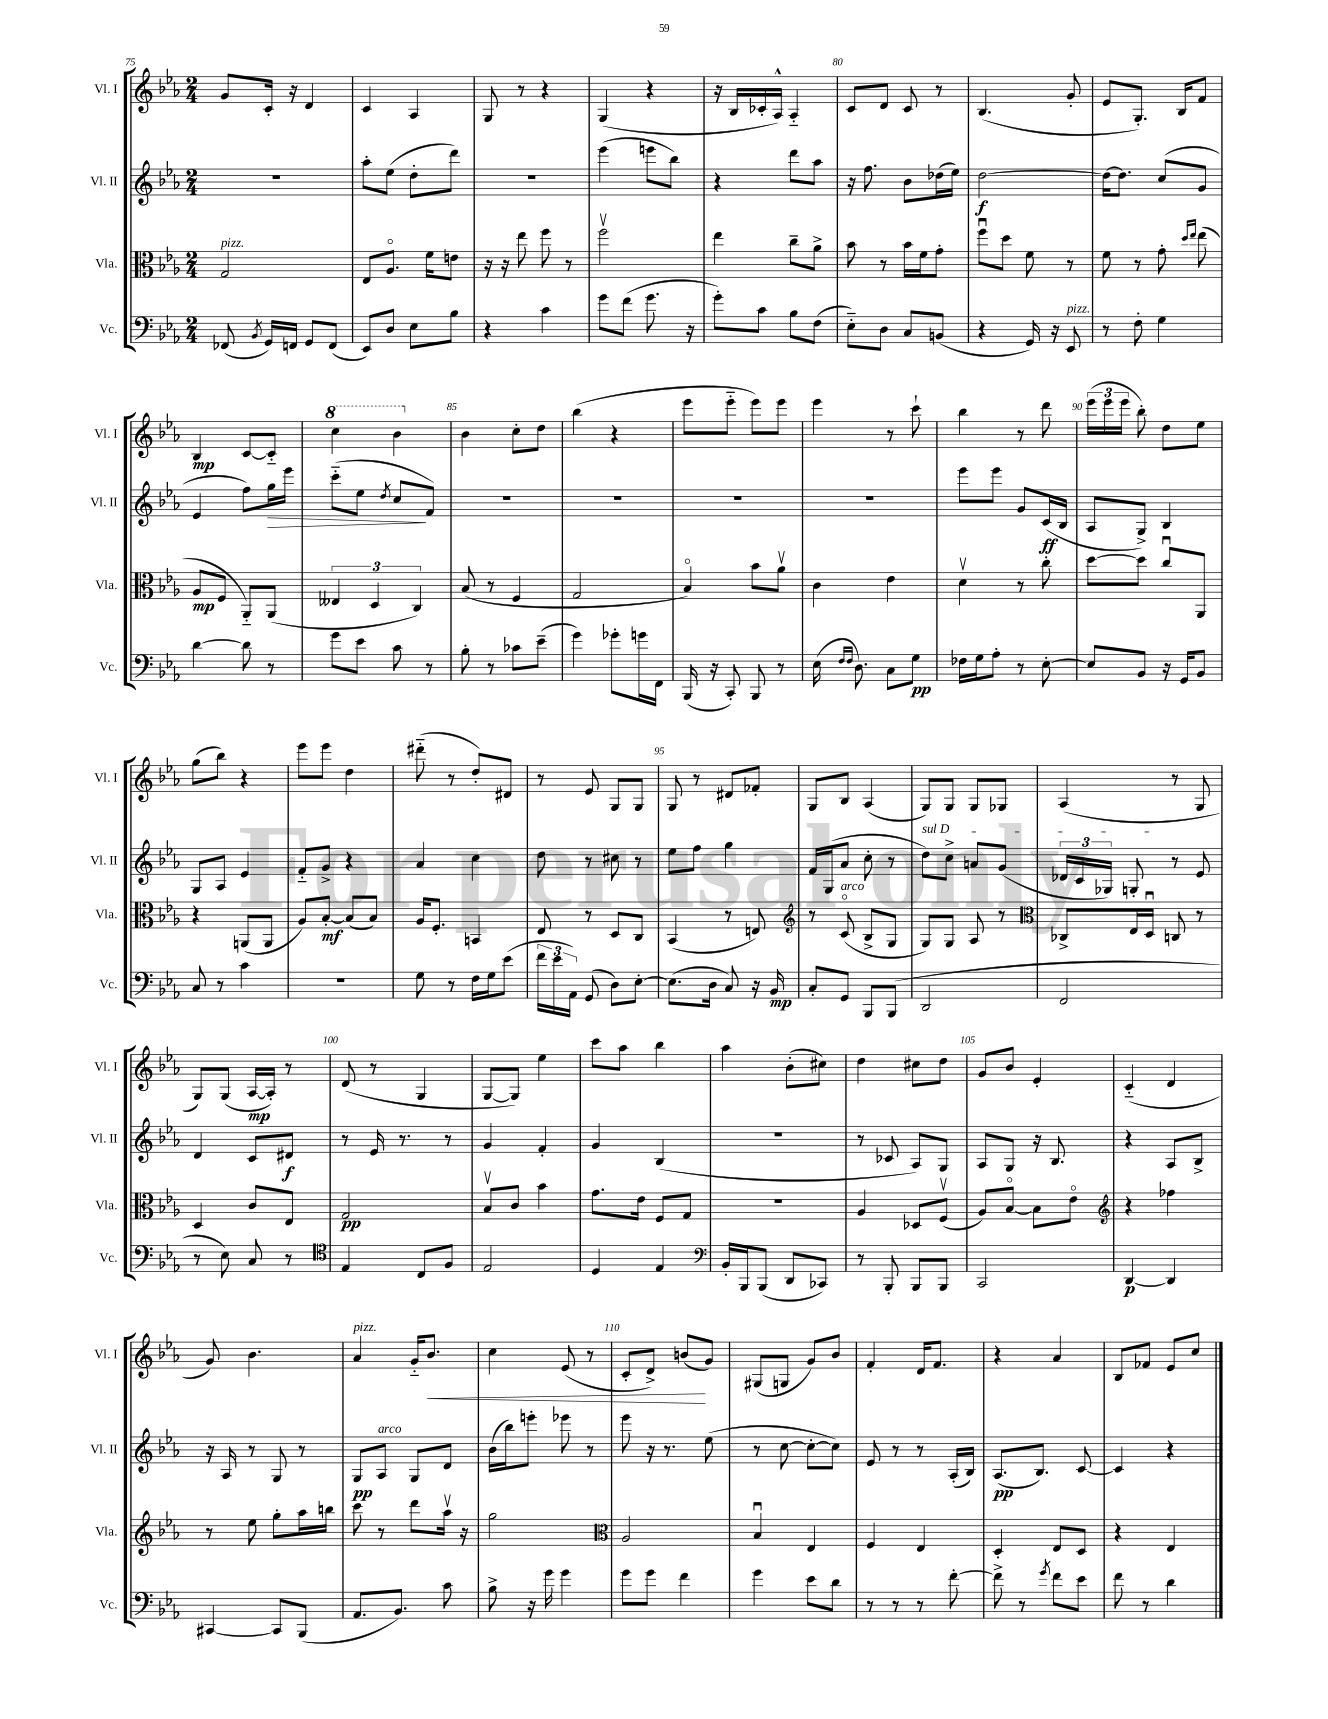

**kern	**kern	**kern	**kern
*staff4	*staff3	*staff2	*staff1
*clefF4	*clefC3	*clefG2	*clefG2
*k[b-e-a-]	*k[b-e-a-]	*k[b-e-a-]	*k[b-e-a-]
*M2/4	*M2/4	*M2/4	*M2/4
(8FF-	2G	2r	8g
8qBB-	.	.	.
16GG)	.	.	16c'
16FF	.	.	16r
8GG	.	.	4d
(8FF	.	.	.
=	=	=	=
8EE-)	8E-	8aa-'	4c
8D	8.A-o	(8ee-	.
8E-	.	8dd'	4A-
.	16f	.	.
8B-	8e	8ddd)	.
=	=	=	=
4r	16r	2r	8G
.	16r	.	.
.	8ee-	.	8r
4c	8ff	.	4r
.	8r	.	.
=	=	=	=
8g	2ffv	(4eee-	(4G
(8f	.	.	.
8.g	.	8eee	4r
.	.	8bb-)	.
16r	.	.	.
=	=	=	=
8g')	4ee-	4r	16r
.	.	.	16B-
8c	.	.	16c-'
.	.	.	16A-^^)
8B-	8cc~	8ddd	4A-'~
(8F	8a-^	8aa-	.
=	=	=	=
8E-'~)	8b-	16r	8c
.	.	8.ff	.
8D	8r	.	8d
8C	16b-	8b-	8c
.	16f	.	.
(8BB	8g'	(16dd-	8r
.	.	16ee-)	.
=	=	=	=
4r	8ffu	[2dd	(4.B-
.	8dd	.	.
16GG)	8f	.	.
16r	.	.	.
8EE-	8r	.	8g'
=	=	=	=
8r	8f	16dd_	8e-
.	.	8.dd]	.
8F'	8r	.	8.G')
4G	8g'	(8cc	.
.	.	.	16B-
.	16qqdd	.	.
.	16qqee-	.	.
.	(8ee-	8g	8f
=	=	=	=
[4d	8A-	4e-	4B-
.	8F	.	.
8d]	8AA-'~)	8ff)	[8c
8r	(8AA-	16gg	8c'~]
.	.	16eee-	.
=	=	=	=
8g	6E--	(8ccc'~	4ccc
8e-	.	8ee-	.
.	6D	.	.
.	.	8qdd	.
8c	.	8cc	4bb-
.	6C)	.	.
8r	.	8f)	.
=	=	=	=
8B-'	(8B-	2r	4b-
8r	8r	.	.
8c-	4F	.	8cc'
(8e-~	.	.	8dd
=	=	=	=
4g)	2G	2r	(4bb-
8g-'	.	.	4r
16g	.	.	.
16FF	.	.	.
=	=	=	=
(16BBB-	4B-o)	2r	8eee-
16r	.	.	.
8CC')	.	.	8eee-'~
8BBB-	8b-	.	8eee-)
8r	8a-v	.	8eee-
=	=	=	=
(16E-	4c	2r	4eee-
16qqF	.	.	.
16qqF	.	.	.
8.D)	.	.	.
8C	4e-	.	8r
8G	.	.	8ccc`
=	=	=	=
16F-	4dv	8eee-	4bb-
16G	.	.	.
8A-'	.	8eee-	.
8r	8r	8g	8r
[8E-'	8cc'	(16c	8ddd
.	.	16B-	.
=	=	=	=
8E-]	[8dd	8A-	(24eee-
.	.	.	24eee-
.	.	.	24eee-
8BB-	8dd]	8G^)	8bb-')
16r	8ccu	4B-	8dd
16GG	.	.	.
8BB-	8AA-	.	8ee-
=	=	=	=
8C	4r	8G	(8gg
8r	.	8A-	8bb-)
4c	(8AA	4e-	4r
.	8AA	.	.
=	=	=	=
2r	8A-)	8f'~	8eee-
.	[8B-'	8g^	8eee-
.	(8B-]	4r	4dd
.	8B-)	.	.
=	=	=	=
8G	16A-	4a-	(8ddd#'~
.	8.F'	.	.
8r	.	.	8r
16F	4BB	4cc	8dd')
16G	.	.	.
(8e-	.	.	8d#
=	=	=	=
24f	8E-	8dd	8r
24e-	.	.	.
24AA-)	.	.	.
(8GG	8r	8r	8e-
8D)	8D	8cc#	8G
[8E-'	8C	8r	8G
=	=	=	=
(8.E-]	(4BB-	8ee-	8G
.	.	8ff	8r
16D	.	.	.
8C)	8r	4gg	8d#
16r	8E)	.	8f-'
16BB-	.	.	.
=	=	=	=
*	*clefG2	*	*
8C'	8r	16f	8G
.	.	(16G	.
8GG	(8co	8a-	8B-
8BBB-	8B-^	8cc'	(4A-
(8BBB-	8G	8r	.
=	=	=	=
2DD	8G)	8dd)	8G)
.	8G	8cc^	8G
.	8A-	8a	8G
.	8r	(8g	8G-
=	=	=	=
*	*clefC3	*	*
2FF	8C-^	24d-	(4A-
.	.	24c	.
.	.	24G-)	.
.	16E-	8G'	.
.	16Du	.	.
.	8C	8r	8r
.	8r	8e-	8G
=	=	=	=
8r	4D	4d	8G)
8E-)	.	.	(8G
8C	8c	8c	[16A-
.	.	.	16A-'])
8r	8E-	8d#	8r
=	=	=	=
*clefC4	*	*	*
4E-	2G	8r	(8d
.	.	16e-	8r
.	.	8.r	.
8C	.	.	4G
8F	.	8r	.
=	=	=	=
2E-	8B-v	4g	[8G
.	8c	.	8G])
.	4b-	4f'	4ee-
=	=	=	=
4D	8.g	4g	8ccc
.	.	.	8aa-
.	16e-	.	.
4E-	8F	(4B-	4bb-
.	8G	.	.
=	=	=	=
*clefF4	*	*	*
16BB-'	2r	2r	4aa-
16BBB-	.	.	.
(8BBB-	.	.	.
8DD	.	.	(8b-'
8CC-)	.	.	8cc#)
=	=	=	=
8r	4A-	8r	4dd
8BBB-'	.	8c-	.
8BBB-	8D-	8A-)	8cc#
8BBB-	(8Fv	8G	8dd
=	=	=	=
2CC	8A-)	8A-	8g
.	[8B-o	8G	8b-
.	8B-]	16r	4e-'
.	.	8.B-	.
.	8e-o	.	.
=	=	=	=
*	*clefG2	*	*
[4DD	4r	4r	(4c'~
4DD]	4ff-	8A-	4d
.	.	8B-^	.
=	=	=	=
[4CC#	8r	16r	8g)
.	.	16A-	.
.	8ee-	8r	4.b-
8CC#]	8gg'	8G	.
(8BBB-	16aa-	8r	.
.	16bb	.	.
=	=	=	=
8.AA-	8ccc	8G	4a-
.	8r	8A-	.
8.BB-)	.	.	.
.	8ddd	8G	16g'~
.	.	.	8.b-
8c	16aa-v	8d	.
.	16r	.	.
=	=	=	=
8B-^	2gg	(16b-	4cc
.	.	16bb-)	.
16r	.	8eee'	.
16g	.	.	.
4g	.	8eee-	(8e-
.	.	8r	8r
=	=	=	=
*	*clefC3	*	*
8g	2A-	8eee-	8c'
8g	.	16r	8d^)
.	.	8.r	.
4f	.	.	(8b
.	.	(8ee-	8g)
=	=	=	=
4g	4B-u	8r	(8G#
.	.	[8cc	8G
8e-	4E-	8cc'_	8g)
8d	.	8cc])	8b-
=	=	=	=
8r	4F	8e-	4f'
8r	.	8r	.
8r	4E-	8r	16d
.	.	.	8.f
[8f'	.	(16A-'	.
.	.	16B-)	.
=	=	=	=
8f^]	4D'	(8.A-	4r
8r	.	.	.
.	.	8.B-)	.
8qg	.	.	.
8f	8E-	.	4a-
8e-	8D	[8c	.
=	=	=	=
8f	4r	4c]	8B-
8r	.	.	8f-
4d	4E-	4r	8e-
.	.	.	8cc
==	==	==	==
*-	*-	*-	*-
